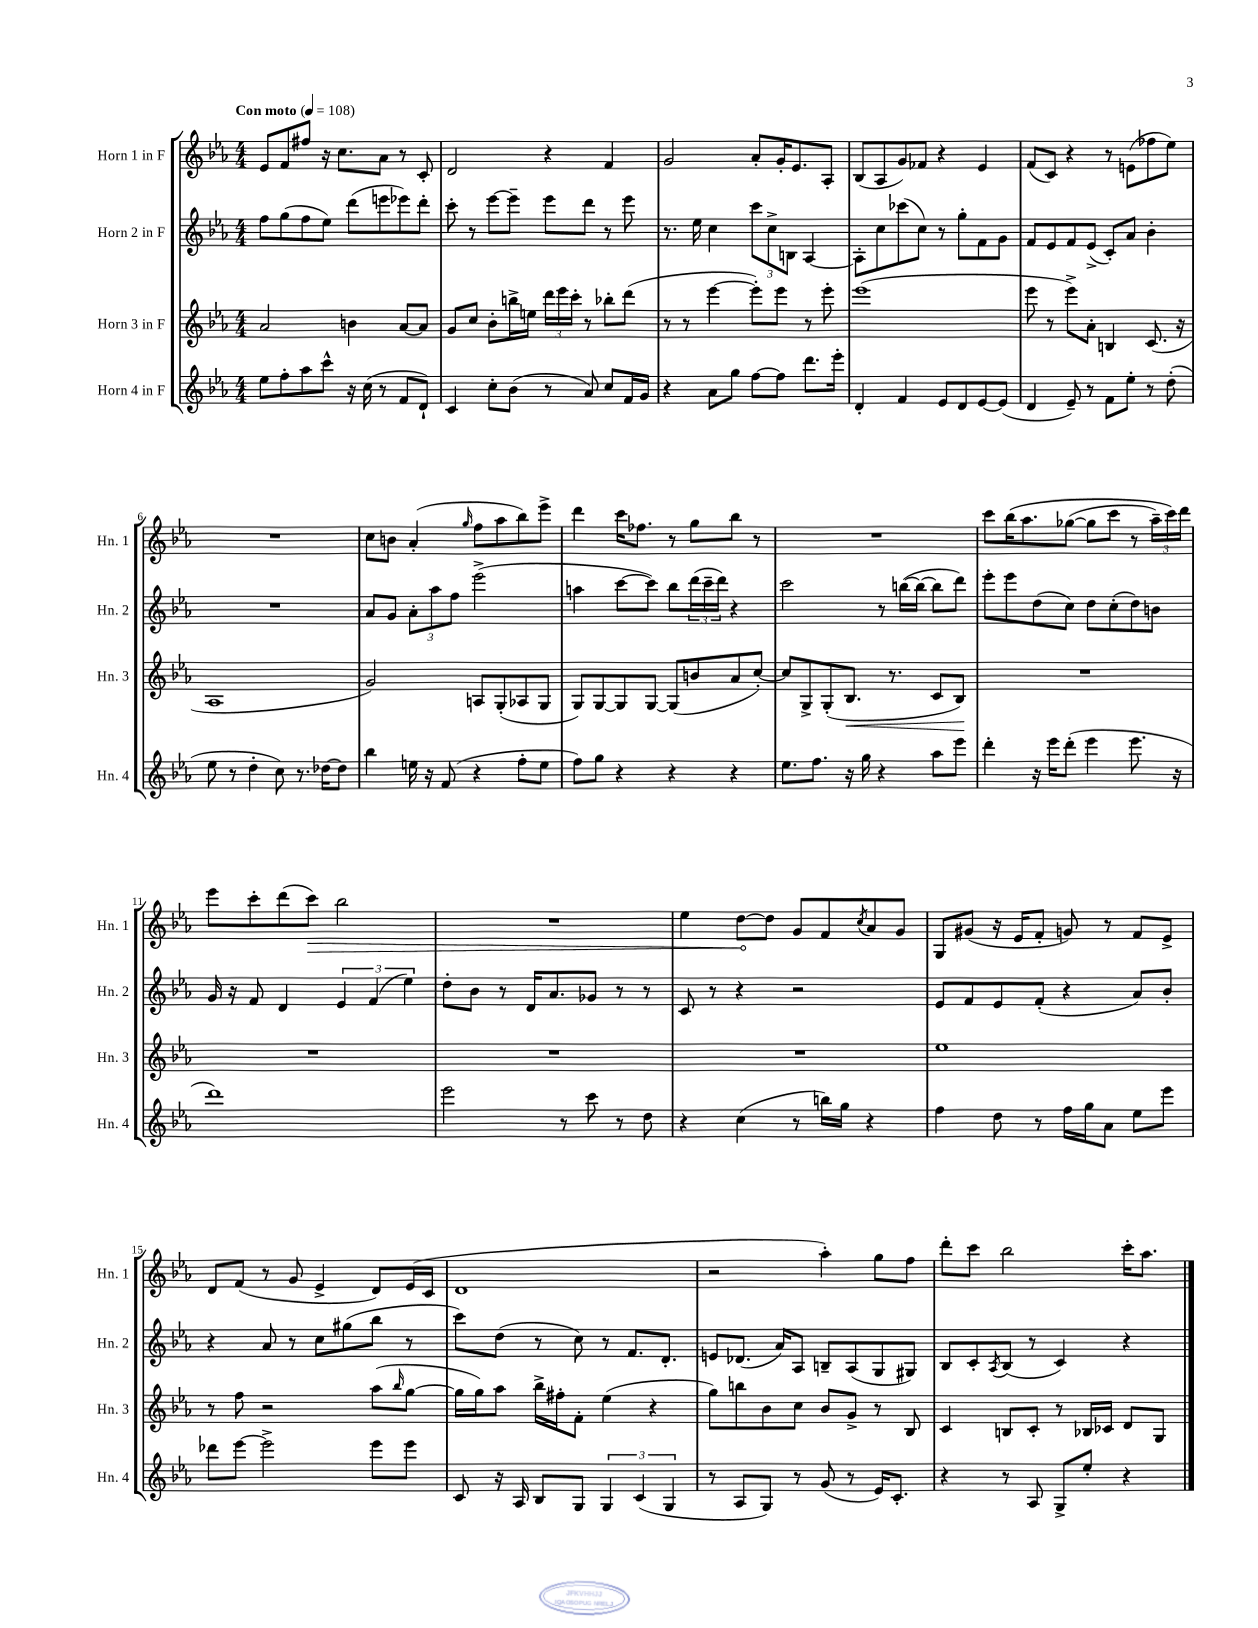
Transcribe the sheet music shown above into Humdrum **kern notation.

**kern	**kern	**kern	**kern
*staff4	*staff3	*staff2	*staff1
*clefG2	*clefG2	*clefG2	*clefG2
*k[b-e-a-]	*k[b-e-a-]	*k[b-e-a-]	*k[b-e-a-]
*M4/4	*M4/4	*M4/4	*M4/4
*MM108	*MM108	*MM108	*MM108
8ee-	2a-	8ff	8e-
8ff'	.	(8gg	8f
8aa-	.	8ff	8ff#
8ccc^^	.	8ee-)	16r
.	.	.	8.cc
16r	4b	(8ddd	.
(16cc	.	.	.
8r	.	8eee	8a-
8f	[8a-	8eee-)	8r
8d`)	8a-]	8ddd'	8c'
=	=	=	=
4c	8g	8ccc'	2d
.	8cc	8r	.
8cc'	8b-'	[8eee-	.
(8b-	16bb^	8eee-~]	.
.	16ee	.	.
8r	24ddd	8eee-	4r
.	24eee-	.	.
.	24ccc'	.	.
8a-)	8r	8ddd	.
8cc	8bb-'	8r	4f
16f	(8ddd	8eee-	.
16g	.	.	.
=	=	=	=
4r	8r	8.r	2g
.	8r	.	.
.	.	16ee-	.
8a-	[4eee-	4cc	.
8gg	.	.	.
[8ff	8eee-'])	12ccc	8a-'
.	.	12cc^	.
8ff]	8eee-	.	16g'
.	.	12B	.
.	.	.	8.e-
8.ddd	8r	[4A-	.
.	8eee-'	.	8A-'
16eee-'	.	.	.
=	=	=	=
4d'	(1eee-	8A-']	(8B-
.	.	8cc	8A-
4f	.	(8ccc-	8g)
.	.	8cc)	8f-
8e-	.	8r	4r
8d	.	8gg'	.
[8e-	.	8f	4e-
(8e-]	.	8g	.
=	=	=	=
4d	8eee-	8f	(8f
.	8r	8e-	8c)
8e-~)	8eee-^)	8f	4r
8r	8a-'	(8e-^	.
8f	4B	8c')	8r
8ee-'	.	8a-	(8e
8r	(8.c	4b-'	8ff-
(8dd'	.	.	8ee-)
.	16r	.	.
=	=	=	=
8ee-	1A-	1r	1r
8r	.	.	.
4dd'	.	.	.
8cc)	.	.	.
8.r	.	.	.
[16dd-	.	.	.
8dd-]	.	.	.
=	=	=	=
4bb-	2g)	8a-	8cc
.	.	8g	8b
16ee	.	12a-'	(4a-'
16r	.	.	.
.	.	12aa-	.
(8f	.	.	.
.	.	12ff	.
.	.	.	16qqgg
4r	8A	(2eee-^	8ff
.	(8G'	.	8aa-
8ff'	8A-	.	8bb-)
8ee	8G	.	8eee-^
=	=	=	=
8ff)	8G)	4aa	4ddd
8gg	[8G	.	.
4r	8G]	[8ccc	16ccc
.	.	.	8.ff-
.	[8G	8ccc])	.
4r	(8G]	8bb-	8r
.	8b	(24ddd	8gg
.	.	24ccc~	.
.	.	24ddd)	.
4r	8a-	4r	8bb-
.	[8cc')	.	8r
=	=	=	=
8.ee-	8cc]	2ccc	1r
.	8G^	.	.
8.ff	.	.	.
.	(8G'	.	.
16r	8.B-	.	.
16gg	.	.	.
4r	.	8r	.
.	8.r	.	.
.	.	([16bb	.
.	.	16bb_	.
8aa-	8c	8bb]	.
8eee-	8B-)	8ddd)	.
=	=	=	=
4ddd'	1r	8eee-'	8ccc
.	.	8eee-	&(16bb-
.	.	.	8.aa-
16r	.	(8dd	.
16eee-	.	.	.
(8ddd'	.	8cc)	([8gg-
4eee-	.	8dd	8gg-]
.	.	(8cc'	8ccc
8.eee-	.	8dd)	8r
.	.	8b	24aa-~)
.	.	.	24ccc&)
16r	.	.	.
.	.	.	24ddd
=	=	=	=
1ddd)	1r	16g	8eee-
.	.	16r	.
.	.	8f	8ccc'
.	.	4d	(8ddd
.	.	.	8ccc)
.	.	6e-	2bb-
.	.	(6f	.
.	.	6ee-)	.
=	=	=	=
2eee-	1r	8dd'	1r
.	.	8b-	.
.	.	8r	.
.	.	16d	.
.	.	8.a-	.
8r	.	.	.
8ccc	.	8g-	.
8r	.	8r	.
8dd	.	8r	.
=	=	=	=
4r	1r	8c	4ee-
.	.	8r	.
(4cc	.	4r	[8dd
.	.	.	8dd]
8r	.	2r	8g
16bb)	.	.	8f
16gg	.	.	.
.	.	.	8qcc
4r	.	.	8a-
.	.	.	8g
=	=	=	=
4ff	1ee-	8e-	8G
.	.	8f	(8g#
8dd	.	8e-	16r
.	.	.	16e-
8r	.	(8f'	8f'
16ff	.	4r	8g)
16gg	.	.	.
8a-	.	.	8r
8ee-	.	8a-)	8f
8eee-	.	8b-'	8e-^
=	=	=	=
8ddd-	8r	4r	8d
[8eee-	8ff	.	(8f
2eee-^]	2r	8a-	8r
.	.	8r	8g
.	.	8cc	4e-^
.	.	(8gg#	.
8eee-	(8aa-	8bb-	8d)
.	16qqbb-	.	.
8eee-	[8gg	8r	(16e-
.	.	.	16c
=	=	=	=
8c	16gg]	8ccc)	1d
.	16gg)	.	.
16r	8aa-	(8dd	.
16A-	.	.	.
8B-	16bb-^	8r	.
.	16ff#'	.	.
8G	8f'	8cc)	.
6G	(4ee-	8r	.
.	.	8.f	.
(6c	.	.	.
.	4r	.	.
.	.	8.d'	.
6G	.	.	.
=	=	=	=
8r	8gg)	8e	2r
8A-	8bb	(8.d-	.
8G)	8b-	.	.
.	.	16a-)	.
8r	8cc	8A-	.
(8g	8b-	8B~	4aa-')
8r	8g^	(8A-	.
16e-)	8r	8G	8gg
8.c'	.	.	.
.	8B-	8G#)	8ff
=	=	=	=
4r	4c	8B-	8ddd'
.	.	8c'	8ccc
.	.	8qA-	.
8r	8B	(8B-	2bb-
8A-	8c'	8r	.
8G^	8r	4c)	.
8ee-'	16B-	.	.
.	16c-	.	.
4r	8d	4r	16ccc'
.	.	.	8.aa-
.	8G	.	.
==	==	==	==
*-	*-	*-	*-
